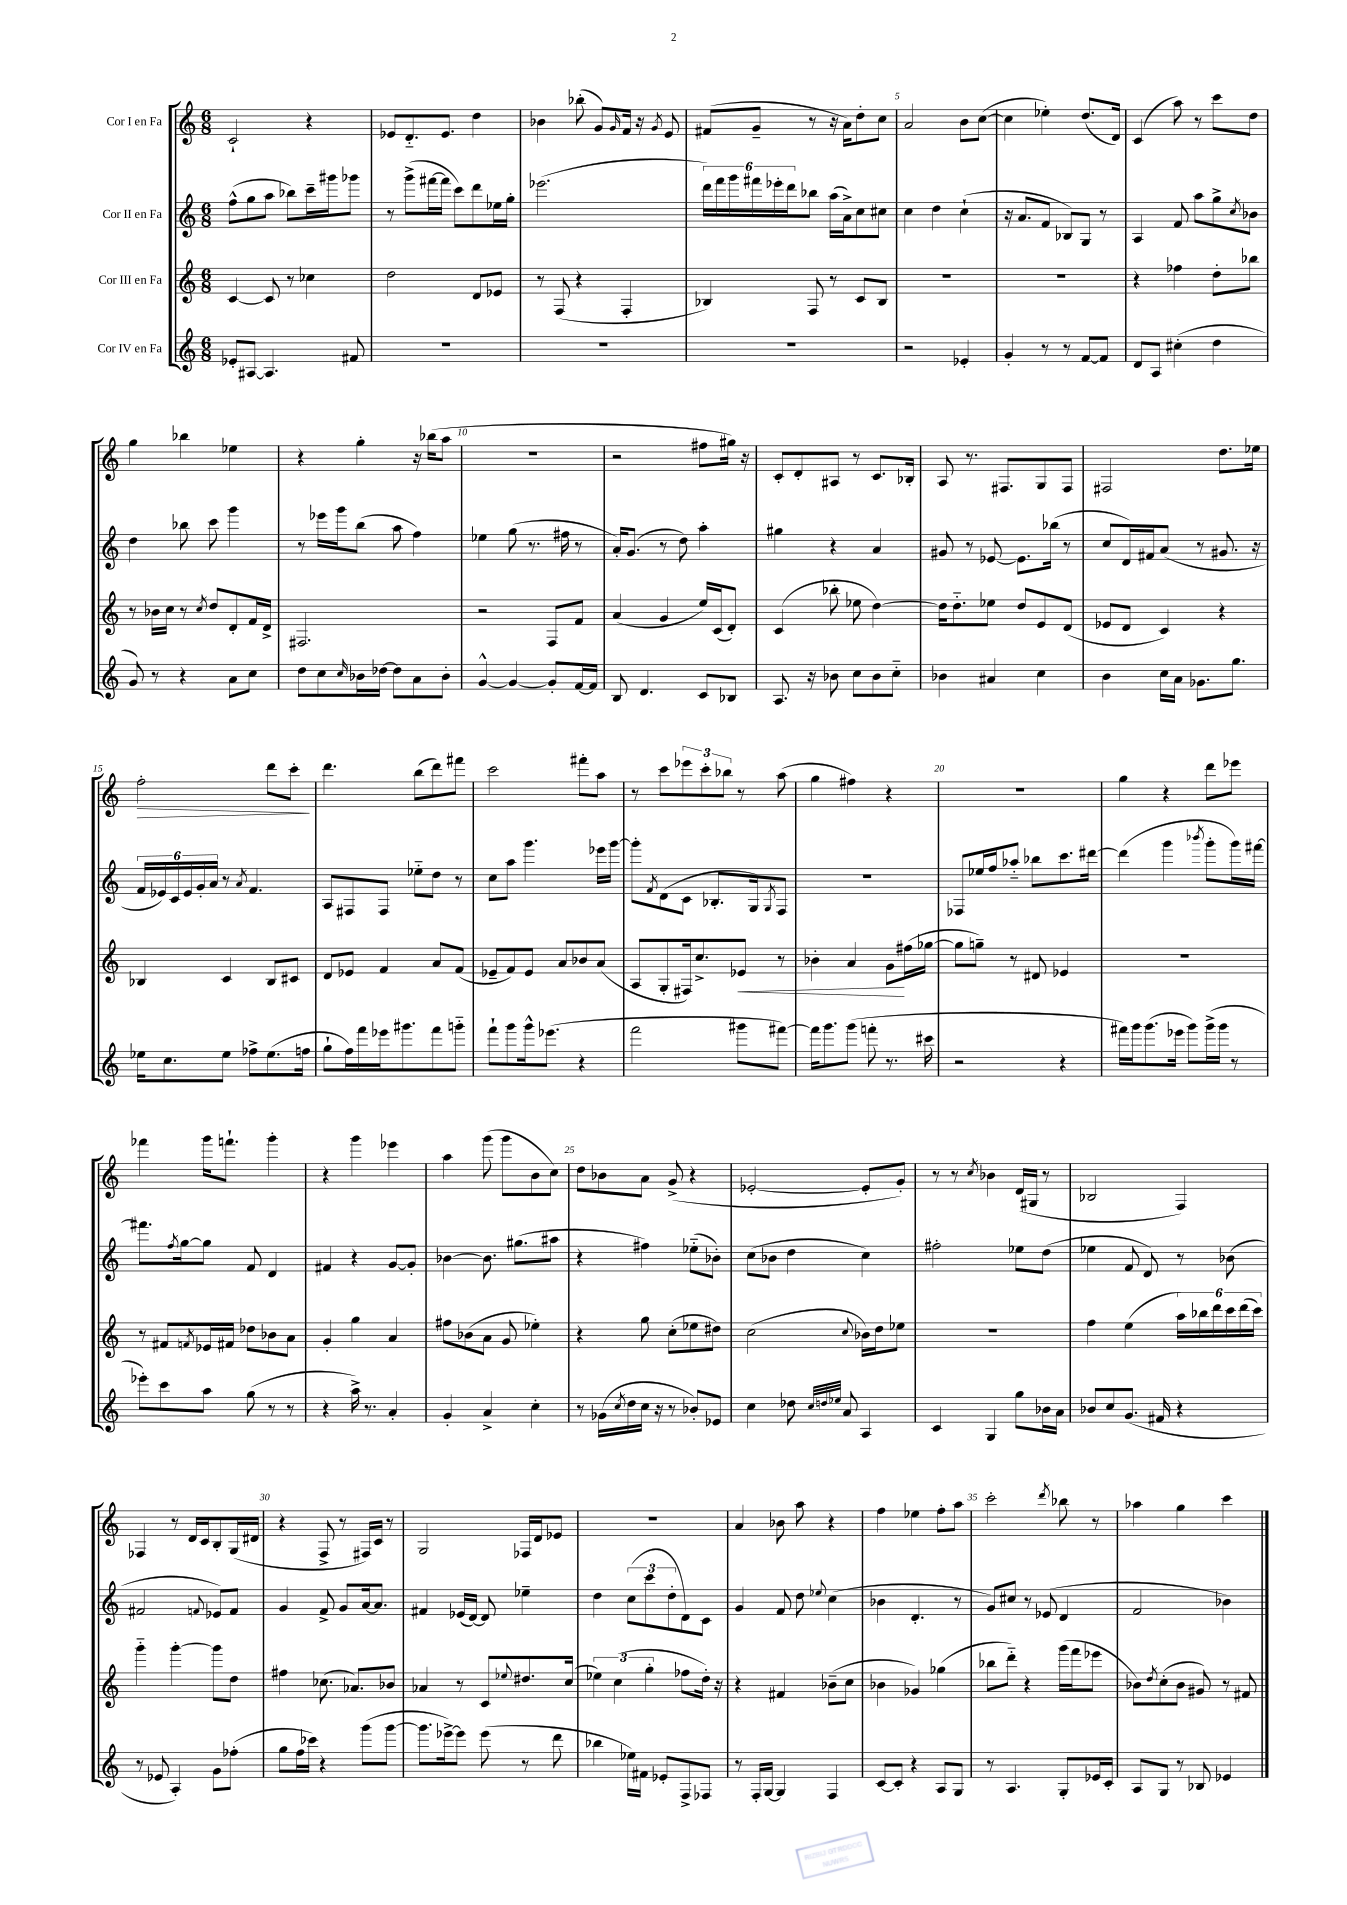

**kern	**kern	**dynam	**kern	**kern	**dynam
*part4	*part3	*part3	*part2	*part1	*part1
*staff4	*staff3	*staff3	*staff2	*staff1	*staff1
*I"Cor IV en Fa	*I"Cor III en Fa	*	*I"Cor II en Fa	*I"Cor I en Fa	*
*clefG2	*clefG2	*	*clefG2	*clefG2	*
*k[]	*k[]	*	*k[]	*k[]	*
*M6/8	*M6/8	*	*M6/8	*M6/8	*
=1	=1	=1	=1	=1	=1
8e-X'/L	[4c/	.	(8ff^^\L	2c`/	.
[8A#X/J	.	.	8gg\	.	.
4.A#/]	8c/]	.	8aa\J	.	.
.	8r	.	8bb-X\L)	.	.
.	4cc-X\	.	16ccc~\L	4r	.
.	.	.	16ggg#X\J	.	.
8f#X/	.	.	8ggg-X\J	.	.
=2	=2	=2	=2	=2	=2
2.r	2dd\	.	8r	8e-X/L	.
.	.	.	(8ggg^\L	8.d/	.
.	.	.	[16fff#X\L	.	.
.	.	.	16fff#\JJ]	8.e-/J	.
.	.	.	8ccc\L)	.	.
.	8d/L	.	8ddd\	4dd\	.
.	8e-X/J	.	16ee-X\L	.	.
.	.	.	16gg'\JJ	.	.
=3	=3	=3	=3	=3	=3
2.r	8r	.	(2.eee-X\	4b-X\	.
.	(8F/	.	.	.	.
.	4r	.	.	(8bb-X'\	.
.	.	.	.	8g/L)	.
.	.	.	.	16qqg/	.
.	4F'/	.	.	16f/Jk	.
.	.	.	.	16r	.
.	.	.	.	8qg/	.
.	.	.	.	8e/	.
=4	=4	=4	=4	=4	=4
2.r	4B-X/)	.	24ddd\LL)	(8f#X/L	.
.	.	.	24fff\	.	.
.	.	.	24ggg\	.	.
.	.	.	24fff#X\	8g~/J	.
.	.	.	24eee-X'\	.	.
.	.	.	24ddd\J	.	.
.	8F/	.	8bb-X\J	8r	.
.	8r	.	(16aa\LL	16r	.
.	.	.	16a^\J)	16a\KL)	.
.	8c/L	.	8cc\	8dd'\	.
.	8B-/J	.	8cc#X\J	8cc\J	.
=5	=5	=5	=5	=5	=5
2r	2.r	.	4cc\	2a/	.
.	.	.	4dd\	.	.
4e-X'/	.	.	(4cc`\	8b\L	.
.	.	.	.	([8cc\J	.
=6	=6	=6	=6	=6	=6
4g'/	2.r	.	16r	4cc\]	.
.	.	.	8.a/L	.	.
8r	.	.	8f/J	4ee-X'\)	.
8r	.	.	8B-X/L)	.	.
[8f/L	.	.	8G/J	(8.dd/L	.
8f/J]	.	.	8r	.	.
.	.	.	.	16d/Jk)	.
=7	=7	=7	=7	=7	=7
8d/L	4r	.	4A/	(4c/	.
8A/J	.	.	.	.	.
(4cc#X'\	4ff-X\	.	8f/	8aa\)	.
.	.	.	8aa\L	8r	.
4dd\	8dd'\L	.	8gg^\	8ccc\L	.
.	.	.	8qcc/	.	.
.	8bb-X\J	.	8b-X\J	8dd\J	.
!!LO:LB:g=z
=8	=8	=8	=8	=8	=8
8g/)	8r	.	4dd\	4gg\	.
8r	16b-X\LL	.	.	.	.
.	16cc\JJ	.	.	.	.
4r	8r	.	8bb-X\	4bb-X\	.
.	8qcc/	.	.	.	.
.	8dd/L	.	8ccc\	.	.
8a\L	8d'/	.	4ggg\	4ee-X\	.
8cc\J	16f/L	.	.	.	.
.	16d^/JJ	.	.	.	.
=9	=9	=9	=9	=9	=9
8dd\L	2.F#X/	.	8r	4r	.
8cc\	.	.	16eee-X\LL	.	.
.	.	.	16ggg\J	.	.
16qqcc/	.	.	.	.	.
16b-X\L	.	.	(8bb\J	4gg'\	.
[16dd-X\JJ	.	.	.	.	.
8dd-\L]	.	.	8aa\	.	.
8a\	.	.	4ff\)	16r	.
.	.	.	.	(16bb-X\KL	.
8b-'\J	.	.	.	8aa\J	.
=10	=10	=10	=10	=10	=10
[4g^^/	2r	.	4ee-X\	2.r	.
4g/_	.	.	(8gg\	.	.
.	.	.	8.r	.	.
8g'/L]	8F/L	.	.	.	.
.	.	.	16ff#X\	.	.
[16f/L	8f/J	.	8r	.	.
16f/JJ]	.	.	.	.	.
=11	=11	=11	=11	=11	=11
8B/	(4a/	.	16a'/KL)	2r	.
.	.	.	(8.g/J	.	.
4.d/	.	.	.	.	.
.	4g/	.	8r	.	.
.	.	.	8dd\)	.	.
8c/L	16ee/LL)	.	4aa'\	8ff#X\L	.
.	(16c/J	.	.	.	.
8B-X/J	8d'/J)	.	.	16gg#X\Jk)	.
.	.	.	.	16r	.
=12	=12	=12	=12	=12	=12
8.A/	(4c/	.	4gg#X\	8c'/L	.
.	.	.	.	8d'/	.
16r	.	.	.	.	.
8b-X\	8bb-X'\	.	4r	8A#X/J	.
8cc\L	8ee-X\	.	.	8r	.
8b-\	[4dd\)	.	4a/	8.c/L	.
8cc\J	.	.	.	.	.
.	.	.	.	16B-X'/Jk	.
=13	=13	=13	=13	=13	=13
4b-X\	16dd\KL]	.	8g#X/	8A/	.
.	8.dd\	.	.	.	.
.	.	.	8r	8.r	.
4a#X/	8ee-X\J	.	[8e-X/	.	.
.	.	.	.	8.F#X/L	.
.	8dd/L	.	8.e-\L]	.	.
4cc\	8e/	.	.	8G/	.
.	.	.	(16bb-X\Jk	.	.
.	(8d/J	.	8r	8F#/J	.
=14	=14	=14	=14	=14	=14
4b\	8e-X/L	.	8cc/L	2F#X/	.
.	8d/J	.	16d/L)	.	.
.	.	.	16f#X/J	.	.
16cc\LL	4c/)	.	(8a/J	.	.
16a\JJ	.	.	.	.	.
8.g-X\L	.	.	8r	.	.
.	4r	.	8.g#X/	8.dd\L	.
8.gg\J	.	.	.	.	.
.	.	.	16r	16ee-X\Jk	.
!!LO:LB:g=z
=15	=15	=15	=15	=15	=15
!	!	!	!	!	!LO:HP:b
16ee-X\KL	4B-X/	.	24f/LL	2ff'\	>
.	.	.	24e-X/)	.	.
8.cc\	.	.	.	.	.
.	.	.	24c/	.	.
.	.	.	24e-/	.	.
.	.	.	24g'/	.	.
.	.	.	24a/JJ	.	.
8ee-\J	4c/	.	8r	.	.
.	.	.	8qa/	.	.
8ff-X^\L	.	.	4.f/	.	.
(8.ee-\	8B-/L	.	.	8ddd\L	.
.	8c#X/J	.	.	8ccc'\J	.
16ffn\Jk	.	.	.	.	.
.	.	.	.	.	]
=16	=16	=16	=16	=16	=16
8gg`\L	8d/L	.	8A/L	4.ddd\	.
16ff\L)	8e-X/J	.	8F#X/	.	.
16fff\	.	.	.	.	.
16eee-X\J	4f/	.	8F#/J	.	.
8.ggg#X\	.	.	.	.	.
.	.	.	8ee-X\L	(8bb\L	.
8fff\	8a/L	.	8dd\J	8ddd\)	.
8gggn\J	(8f/J	.	8r	8fff#X\J	.
=17	=17	=17	=17	=17	=17
8fff`\L	8e-X~/L	.	8cc\L	2ccc\	.
8ggg\	8f/)	.	8aa\J	.	.
16ggg^^\k	8e-/J	.	4.ggg\	.	.
(8.eee-X\J	.	.	.	.	.
.	8a/L	.	.	.	.
4r	8b-X/	.	.	8fff#X'\L	.
.	(8a/J	.	16eee-X\LL	8aa\J	.
.	.	.	[16ggg\JJ	.	.
=18	=18	=18	=18	=18	=18
2fff\	8A/L	.	8ggg'\L]	8r	.
.	.	.	8qf/	.	.
.	8G'/	.	(8d\	8ccc\L	.
.	16F#X/k)	.	8c\J	12eee-X\	.
.	8.cc^/	.	.	.	.
.	.	.	.	12ccc'\	.
.	.	.	8.B-X'/L	.	.
.	.	.	.	12bb-X\J	.
!	!	!LO:HP:b	!	!	!
8ggg#X\L	8e-X/J	<	.	8r	.
.	.	.	16G/k)	.	.
.	.	.	8qG/	.	.
[8fff#X\J)	8r	.	8F/J	(8aa\	.
=19	=19	=19	=19	=19	=19
16fff#\KL]	4b-X'\	.	2.r	4gg\	.
8.ggg\	.	.	.	.	.
(8ggg\J	4a/	.	.	4ff#X\)	.
8fffn'\	.	.	.	.	.
8.r	8g\L	.	.	4r	.
.	(16ff#X\L	[	.	.	.
16ccc#X\	[16gg-X\JJ	.	.	.	.
=20	=20	=20	=20	=20	=20
2r	8gg-\L]	.	8F-X/L	2.r	.
.	8ggn~\J)	.	16ee-X/L	.	.
.	.	.	16ff/J	.	.
.	8r	.	8aa-X/J	.	.
.	8d#X/	.	8bb-X\L	.	.
4r	4e-X/	.	8.ccc\	.	.
.	.	.	[16ddd#X\Jk	.	.
=21	=21	=21	=21	=21	=21
16fff#X\LL)	2.r	.	(4ddd#\]	4gg\	.
16ggg\J	.	.	.	.	.
(8.ggg\	.	.	.	.	.
.	.	.	4ggg\	4r	.
16eee-X\Jk	.	.	.	.	.
8ggg\L)	.	.	.	.	.
.	.	.	8qbbb-X/	.	.
(16ggg^\L	.	.	8ggg'\L	8ddd\L	.
16ggg\JJ	.	.	.	.	.
8r	.	.	16ggg\L)	8eee-X\J	.
.	.	.	[16fff#X\JJ	.	.
!!LO:LB:g=z
=22	=22	=22	=22	=22	=22
8eee-X'\L)	8r	.	8.fff#X\L]	4fff-X\	.
8ccc\	8f#X/L	.	.	.	.
.	.	.	8qff/	.	.
.	.	.	[16gg\k	.	.
.	8qfn/	.	.	.	.
8aa\J	16e-X/L	.	8gg\J]	16ggg\KL	.
.	16f#X/JJ	.	.	8.fffn`\J	.
(8gg\	8dd-X\L	.	8f/	.	.
8r	8b-X\	.	4d/	4ggg'\	.
8r	8a\J	.	.	.	.
=23	=23	=23	=23	=23	=23
4r	4g'/	.	4f#X/	4r	.
16aa^\)	4gg\	.	4r	4ggg\	.
8.r	.	.	.	.	.
4a'/	4a/	.	[8g/L	4eee-X\	.
.	.	.	8g'/J]	.	.
=24	=24	=24	=24	=24	=24
4g'/	8ff#X\L	.	[4b-X\	4aa\	.
.	(8b-X\	.	.	.	.
4a^/	8a\J	.	8.b-\]	(8ggg\	.
.	8g/	.	.	8ggg\L	.
.	.	.	(8.gg#X\L	.	.
4cc'\	4ee-X'\)	.	.	8b\	.
.	.	.	8aa#X\J	8cc\J)	.
=25	=25	=25	=25	=25	=25
8r	4r	.	4r	8dd\L	.
(16g-X\LL	.	.	.	8b-X\	.
8qcc/	.	.	.	.	.
16dd\	.	.	.	.	.
16cc\JJ	8gg\	.	4ff#X\)	8a\J	.
16r	.	.	.	.	.
8r	(8cc'\L	.	.	(8g^/	.
8b-X'/L)	8ee-X\	.	(8ee-X\L	4r	.
8e-X/J	8dd#X\J)	.	8b-X'\J)	.	.
=26	=26	=26	=26	=26	=26
4cc\	(2cc\	.	(8cc\L	[2e-X'/	.
.	.	.	8b-X\J	.	.
8dd-X\	.	.	4dd\	.	.
32qqcc/LLL	.	.	.	.	.
32qqddn/	.	.	.	.	.
32qqee-X/JJJ	.	.	.	.	.
8a/	.	.	.	.	.
.	8qqcc/	.	.	.	.
4A/	16b-X\LL)	.	4cc\)	8e-'/L]	.
.	16dd\J	.	.	.	.
.	8ee-X\J	.	.	8g'/J)	.
=27	=27	=27	=27	=27	=27
4c/	2.r	.	2ff#X'\	8r	.
.	.	.	.	8r	.
.	.	.	.	8qcc/	.
4G/	.	.	.	4b-X\	.
8gg\L	.	.	8ee-X\L	(16d/LL	.
.	.	.	.	16G#X/JJ	.
16b-X\L	.	.	(8dd\J	8r	.
16a\JJ	.	.	.	.	.
=28	=28	=28	=28	=28	=28
8b-X/L	4ff\	.	4ee-X\	2B-X/	.
8cc/	.	.	.	.	.
(8.g/J	(4ee\	.	8f/	.	.
.	.	.	8d/)	.	.
16f#X/	.	.	.	.	.
4r	24aa\LL)	.	8r	4F/)	.
.	24bb-X\	.	.	.	.
.	24ddd\	.	.	.	.
.	24ccc\	.	(8b-X\	.	.
.	(24ddd\	.	.	.	.
.	24ccc\JJ)	.	.	.	.
!!LO:LB:g=z
=29	=29	=29	=29	=29	=29
8r	4ggg\	.	2f#X/	4F-X/	.
8e-X/	.	.	.	.	.
4A'/)	[4ggg'\	.	.	8r	.
.	.	.	.	16d/LL	.
.	.	.	.	16c/J	.
.	.	.	8qqfn/	.	.
8g\L	8ggg\L]	.	8e-X/L)	8B'/	.
(8ff-X'\J	8dd\J	.	8f/J	(16G/L	.
.	.	.	.	16d#X/JJ	.
=30	=30	=30	=30	=30	=30
8gg\L	4ff#X\	.	4g/	4r	.
16ff\L	.	.	.	.	.
16ccc-X\JJ)	.	.	.	.	.
4r	(8.cc-X\	.	8f^/	8F^/	.
.	.	.	8g/L	8r	.
.	8.a-X/L)	.	.	.	.
(8ggg\L	.	.	[16a/k	16F#X/LL)	.
.	.	.	8.a/J]	16c/JJ	.
[8ggg\J	8b-X/J	.	.	8r	.
=31	=31	=31	=31	=31	=31
8.ggg\L]	4a-X/	.	4f#X/	2G/	.
[16eee-X^\k)	.	.	.	.	.
8eee-\J]	8r	.	(16e-X/LL	.	.
.	.	.	[16d/JJ)	.	.
(8eee-\	8c/L	.	8d/]	.	.
.	8qqee-X/	.	.	.	.
8r	8.dd#X/	.	4ee-X~\	16F-X/LL	.
.	.	.	.	16d/J	.
8ddd\	.	.	.	8e-X/J	.
.	(16cc/Jk	.	.	.	.
=32	=32	=32	=32	=32	=32
4bb-X\	6ee-X\)	.	4dd\	2.r	.
.	(6cc\	.	.	.	.
16ee-X\LL)	.	.	(12cc\L	.	.
16f#X\JJ	.	.	.	.	.
.	6gg'\	.	12ccc\	.	.
8e-X'/L	.	.	.	.	.
.	.	.	12dd'\	.	.
8F^/	8ff-X\L	.	8d\)	.	.
8F-X/J	16dd'\Jk)	.	8c\J	.	.
.	16r	.	.	.	.
=33	=33	=33	=33	=33	=33
8r	4r	.	4g/	4a/	.
16F'/LL	.	.	.	.	.
[16G/JJ	.	.	.	.	.
4G/]	4f#X/	.	8f/	8b-X\	.
.	.	.	8dd\	8aa\	.
.	.	.	8qqee-X/	.	.
4F/	(8b-X~\L	.	(4cc\	4r	.
.	8cc\J	.	.	.	.
=34	=34	=34	=34	=34	=34
[8c/L	4b-X\	.	4b-X\	4ff\	.
8c'/J]	.	.	.	.	.
4r	4g-X/)	.	4.d'/	4ee-X\	.
8A/L	(4gg-X\	.	.	8ff'\L	.
8G/J	.	.	8r	8aa\J	.
=35	=35	=35	=35	=35	=35
8r	8bb-X\L	.	8g/L)	2ccc'\	.
4.A/	8ddd\J)	.	8cc#X/J	.	.
.	4r	.	8r	.	.
.	.	.	(8e-X/	.	.
.	.	.	.	8qddd/	.
8G'/L	(16ggg\LL	.	4d/	8bb-X\	.
.	16fff\J	.	.	.	.
16e-X/L	8eee-X\J	.	.	8r	.
16c'/JJ	.	.	.	.	.
=36	=36	=36	=36	=36	=36
8A/L	8b-X\L)	.	2f/	4aa-X\	.
.	8qdd/	.	.	.	.
8G/J	(8cc'\	.	.	.	.
8r	8b-\J	.	.	4gg\	.
8B-X/	8g#X/)	.	.	.	.
4e-X/	8r	.	4b-X\)	4ccc\	.
.	8f#X/	.	.	.	.
==	==	==	==	==	==
*-	*-	*-	*-	*-	*-
